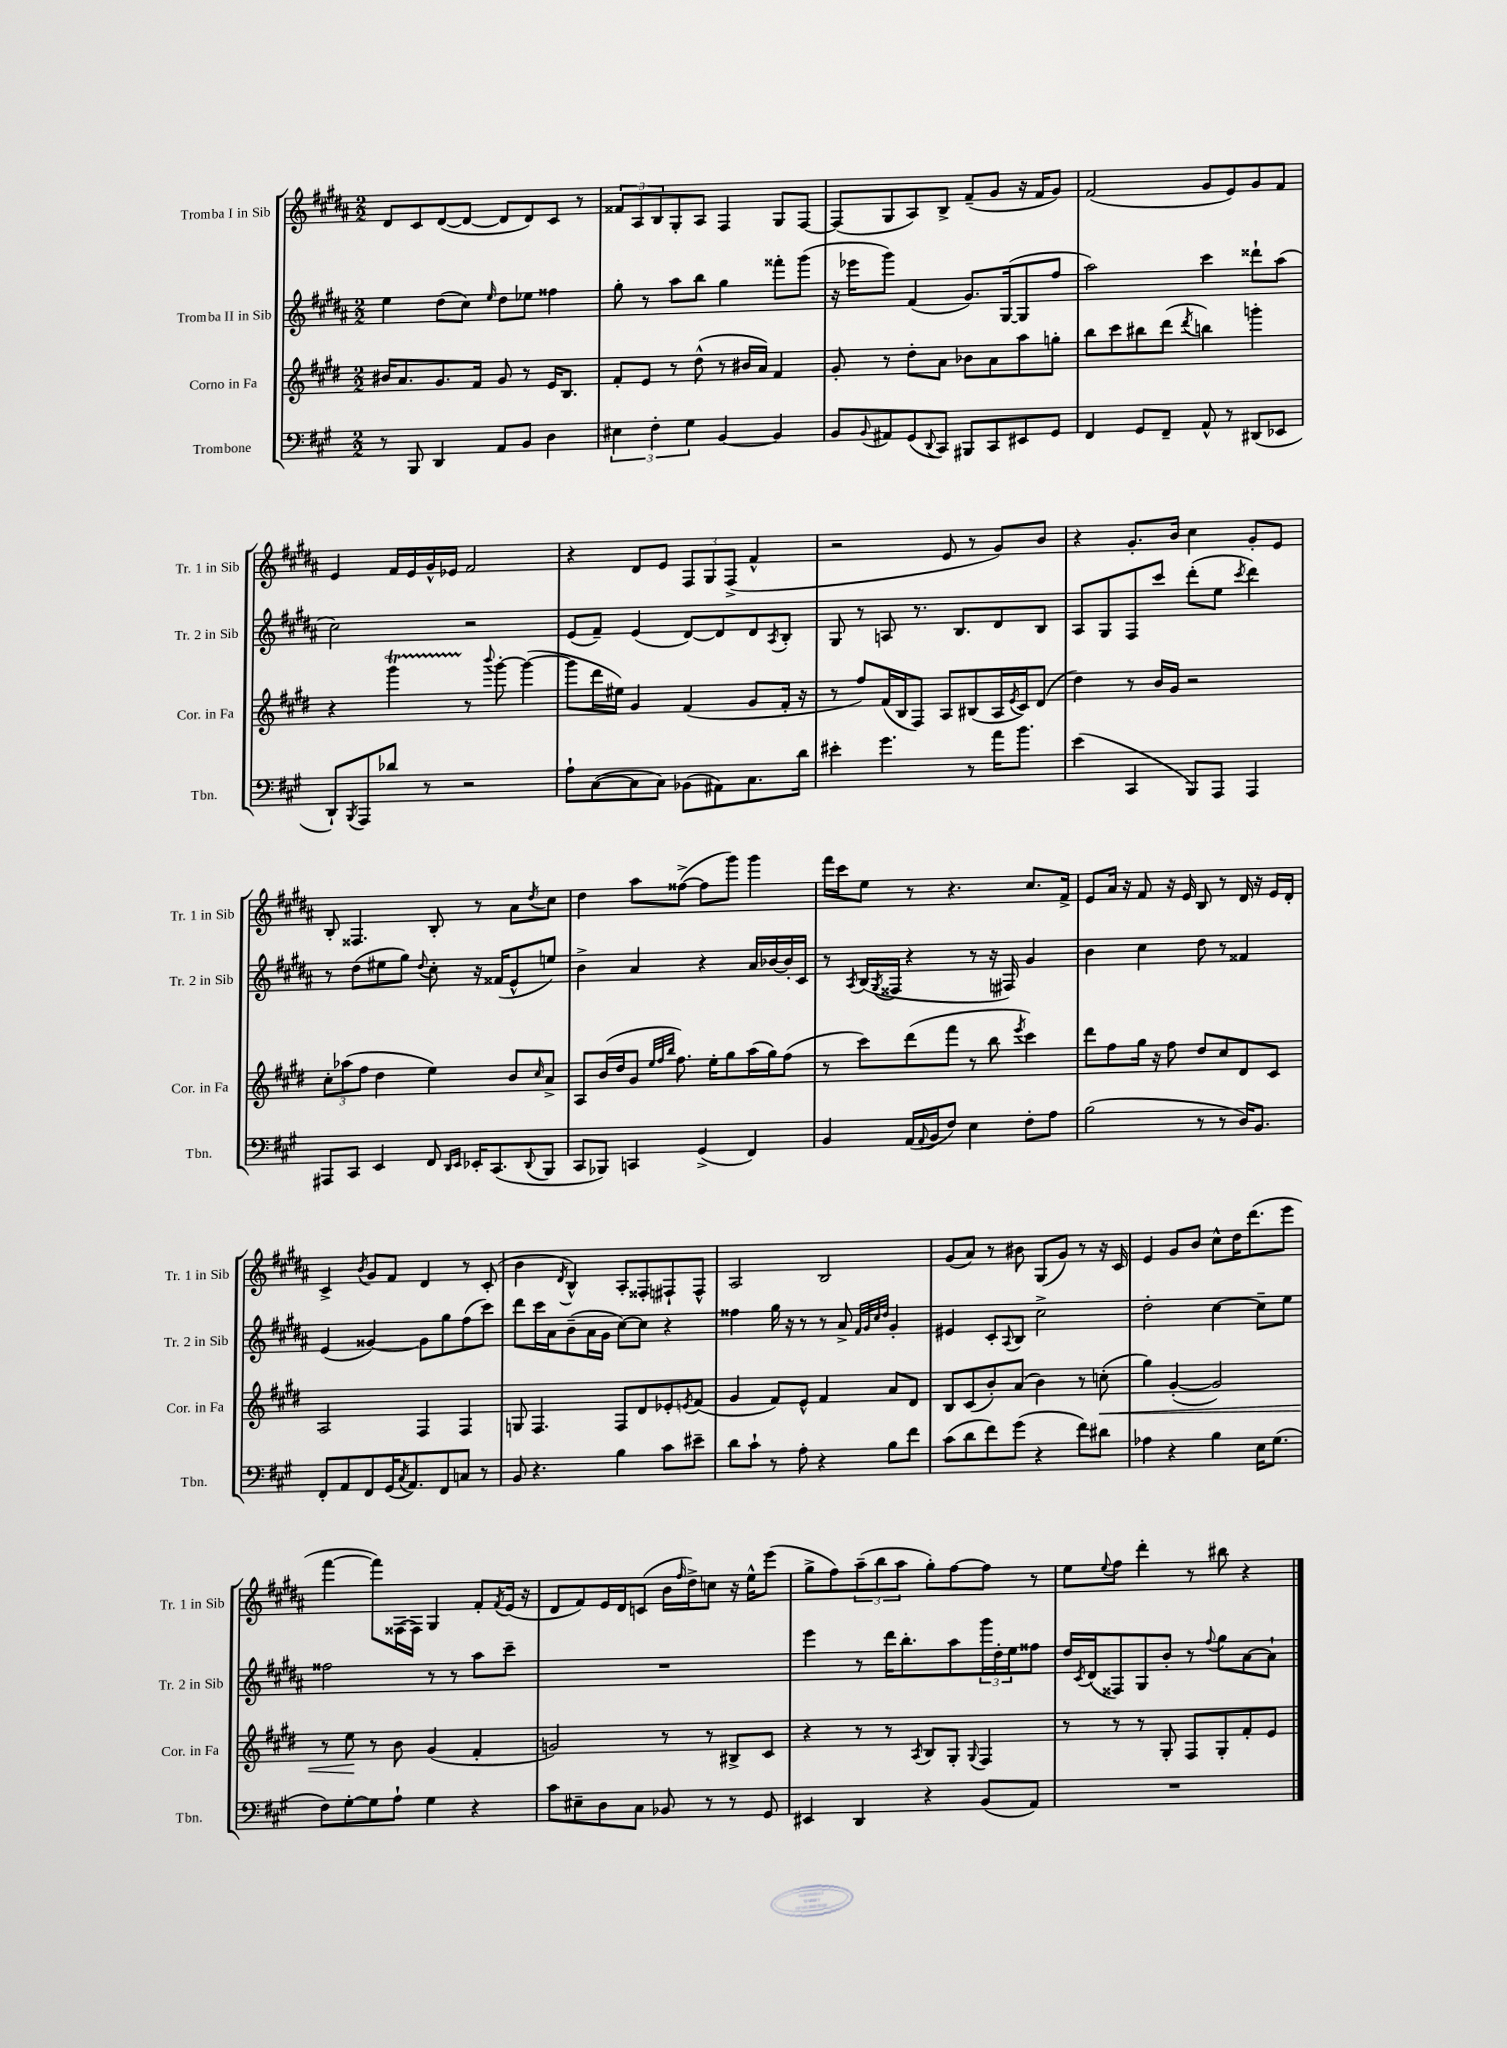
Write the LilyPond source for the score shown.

<<
\new StaffGroup <<
\new Staff = "s0" \with { instrumentName = "Tromba I in Sib" shortInstrumentName = "Tr. 1 in Sib" } {
    \clef treble \key b \major \numericTimeSignature \time 2/2
    dis'8 cis'8 dis'8~( dis'8~ dis'8 dis'8) cis'8 r8 |
    \tuplet 3/2 { fisis'8 ais8 b8 } gis8-. ais8 fis4 gis8 fis8~ |
    fis8( gis8 ais8) b8-> fis'8--( gis'8 r16 fis'16 gis'8) |
    fis'2( gis'8 e'8) gis'8 fis'8 |
    e'4 fis'16 e'16 gis'16-^ ees'16 fis'2 |
    r4 dis'8 e'8 \tuplet 3/2 { fis8 gis8 fis8->( } fis'4-^ |
    r2 e'8 r8 gis'8) b'8 |
    r4 gis'8.-. b'16 cis''4 gis'8-. e'8 |
    b8-. fisis4. b8-. r8 ais'8 \acciaccatura { dis''8 } cis''8 |
    dis''4 ais''8 fisis''8~->( fisis''8 gis'''8) gis'''4 |
    fis'''16 cis'''16 e''8 r8 r4. cis''8. fis'16-> |
    e'8 ais'16 r16 fis'8 r16 e'16 b8 r8 dis'16 r16 e'16 dis'16-. |
    cis'4-> \acciaccatura { b'8 } gis'8 fis'8 dis'4 r8 cis'8-.( |
    b'4 \acciaccatura { dis'8 } b4-^) ais8-. fisis8-. fis8-! fis8-^ |
    ais2 b2 |
    gis'8( ais'8) r8 bis'8 gis8( gis'8) r8 r16 cis'16 |
    e'4 gis'8 b'8 cis''8-^ dis''16 dis'''8.( e'''8 |
    fis'''4~ fis'''8) fisis16( fisis16) gis4 fis'8-. \acciaccatura { fis'8 } e'16( r16 |
    dis'8 fis'8) e'16 dis'16 c'8( b'16 \grace { fis''16 } dis''16->) c''8 r16 e''16-^ e'''8( |
    gis''8-> fis''8) \tuplet 3/2 { ais''8--( b''8 ais''8 } gis''8-.) fis''8~ fis''8 r8 |
    e''8 \appoggiatura { e''8 } fis''8 dis'''4-. r8 bis''8 r4 \bar "|." |
}
\new Staff = "s1" \with { instrumentName = "Tromba II in Sib" shortInstrumentName = "Tr. 2 in Sib" } {
    \clef treble \key b \major \numericTimeSignature \time 2/2
    e''4 dis''8( cis''8) \grace { e''16 } dis''8 ees''8 fisis''4 |
    gis''8-. r8 ais''8 b''8 gis''4 fisis'''8-. gis'''8( |
    r16 ees'''16 gis'''8) fis'4( gis'8.) gis16~( gis8 fis''8 |
    ais''2) cis'''4 disis'''8-! ais''8( |
    cis''2) r2 |
    e'8( fis'8--) e'4( dis'8~) dis'8 dis'8 \acciaccatura { ais8 } b8-. |
    gis8 r8 a8 r8. b8. dis'8 b8 |
    ais8 gis8 fis8 cis'''8 dis'''8-.( e''8 \acciaccatura { cis'''8 } dis'''4) |
    r8 dis''8( eis''8 gis''8) \appoggiatura { dis''8 } cis''8-. r16 fisis'16( e'8-^ e''8) |
    b'4-> ais'4 r4 ais'16 bes'16~ bes'16-. cis'16 |
    r8 \acciaccatura { ais8 } b16( \acciaccatura { gis8 } fisis16 r4 r8 r16 fis16) gis'4 |
    b'4 cis''4 dis''8 r8 fisis'4 |
    e'4( gisis'4~) gisis'8 gis''8 fis''8( cis'''8) |
    dis'''8 cis'''16 ais'16 b'8--( ais'16 gis'16 cis''8~) cis''8 r4 |
    fisis''4 gis''16 r16 r8 r8 ais'8-> \grace { fis'32 gis'32 cis''32 dis''32 } gis'4-. |
    eis'4 cis'8-. \appoggiatura { ais8 } b8 cis''2-> |
    dis''2-. cis''4~ cis''8-- e''8 |
    fisis''2 r8 r8 ais''8 cis'''8-- |
    R1 |
    e'''4 r8 dis'''16 b''8.-. ais''8 \tuplet 3/2 { gis'''16 dis''16-. e''16 } fisis''8 |
    dis''16 \acciaccatura { cis'8 } dis'16( fisis8) gis8 b'8-. r8 \appoggiatura { fis''8 } gis''8 ais'8~ ais'8-! \bar "|." |
}
\new Staff = "s2" \with { instrumentName = "Corno in Fa" shortInstrumentName = "Cor. in Fa" } {
    \clef treble \key e \major \numericTimeSignature \time 2/2
    bis'16 a'8. gis'8. fis'16 gis'8 r8 e'16 b8. |
    fis'8-. e'8 r8 dis''8-^( r8 bis'16 a'16) fis'4 |
    gis'8-. r8 dis''8-. a'8 bes'8 a'8 a''8 g''8-. |
    b''8 cis'''8 bis''8 dis'''8( \acciaccatura { dis'''8 } b''4) g'''4-. |
    r4 gis'''4\startTrillSpan r8\stopTrillSpan \appoggiatura { b'''8 } gis'''8~-. gis'''4~( |
    gis'''8 dis'''16 eis''16) gis'4 fis'4( gis'8 fis'16-. r16 |
    r8 fis''8) fis'16( b16 fis8) a8 bis8( a16 \acciaccatura { e'8 } cis'16) dis'8( |
    dis''4) r8 b'16 gis'16 r2 |
    \tuplet 3/2 { cis''8-. aes''8( fis''8 } dis''4 e''4) b'8 \grace { cis''16 } a'8-> |
    a8 b'16( dis''16 gis'8 \grace { e''32 fis''32 b''32 } fis''8.) e''16-. gis''8 a''16( gis''16) fis''8( |
    r8 cis'''8) dis'''8( fis'''8 r8 b''8 \acciaccatura { e'''8 } cis'''4) |
    dis'''8 fis''8 gis''16 r16 fis''8 dis''8 cis''8 dis'8 cis'8 |
    a2 fis4 fis4 |
    g8 fis4. fis8 dis'8 ees'8-. \acciaccatura { e'8 } fis'8( |
    gis'4 fis'8) e'8-^ fis'4 a'8 dis'8 |
    b8 cis'8( b'8-.) a'8( b'4) r8 c''8-.\<( |
    gis''4) gis'4~-.( gis'2) |
    r8 e''8\! r8 b'8 gis'4( fis'4-. |
    g'2) r8 r8 bis8-> cis'8 |
    r4 r8 r8 \acciaccatura { a8 } b8 gis8-. \appoggiatura { gis8 } fis4 |
    r8 r8 r8 gis8-. fis8 gis8-. fis'8-. e'8 \bar "|." |
}
\new Staff = "s3" \with { instrumentName = "Trombone" shortInstrumentName = "Tbn." } {
    \clef bass \key a \major \numericTimeSignature \time 2/2
    r8 b,,8 d,4 a,8 b,8 d4 |
    \tuplet 3/2 { eis4 fis4-. gis4 } b,4~ b,4 |
    b,8 \appoggiatura { b,8 } ais,8 gis,8( \appoggiatura { d,8 } cis,8) bis,,8 cis,8 eis,8 gis,8 |
    fis,4 gis,8 fis,8-- a,8-^ r8 dis,8( ees,8 |
    d,8-!) \acciaccatura { b,,8 } a,,8 des'8 r8 r2 |
    a8-! cis8~( cis8 cis8) bes,8( ais,8) cis8. d'16 |
    eis'4-. gis'4. r8 a'16 b'8. |
    e'4( cis,4 b,,8) a,,8 a,,4 |
    ais,,8 cis,8 e,4 fis,8 \grace { d,16 e,16 } ees,16-. cis,8.( \appoggiatura { d,8 } b,,8 |
    cis,8 bes,,8) c,4 gis,4->( fis,4) |
    b,4 a,16( \appoggiatura { a,8 } b,16 fis8) e4 fis8-. a8 |
    b2( r8 r8 d16) b,8. |
    fis,8-. a,8 fis,8 gis,16( \acciaccatura { cis8 } a,8.) fis,8 c8 r8 |
    b,8 r4. b4 cis'8 eis'8-- |
    d'8 cis'8-! r8 a8-. r4 b8 fis'8 |
    cis'8( d'8 fis'8) gis'8( r4 fis'8) dis'8 |
    aes4 r4 b4 e16 gis8.( |
    fis8) gis8~-. gis8 a8-! gis4 r4 |
    cis'8 eis8-- d8 cis8 bes,8 r8 r8 gis,8 |
    eis,4 d,4 r4 b,8( a,8) |
    R1 \bar "|." |
}
>>
>>
\layout { \context { \Score \remove "Bar_number_engraver" } }
